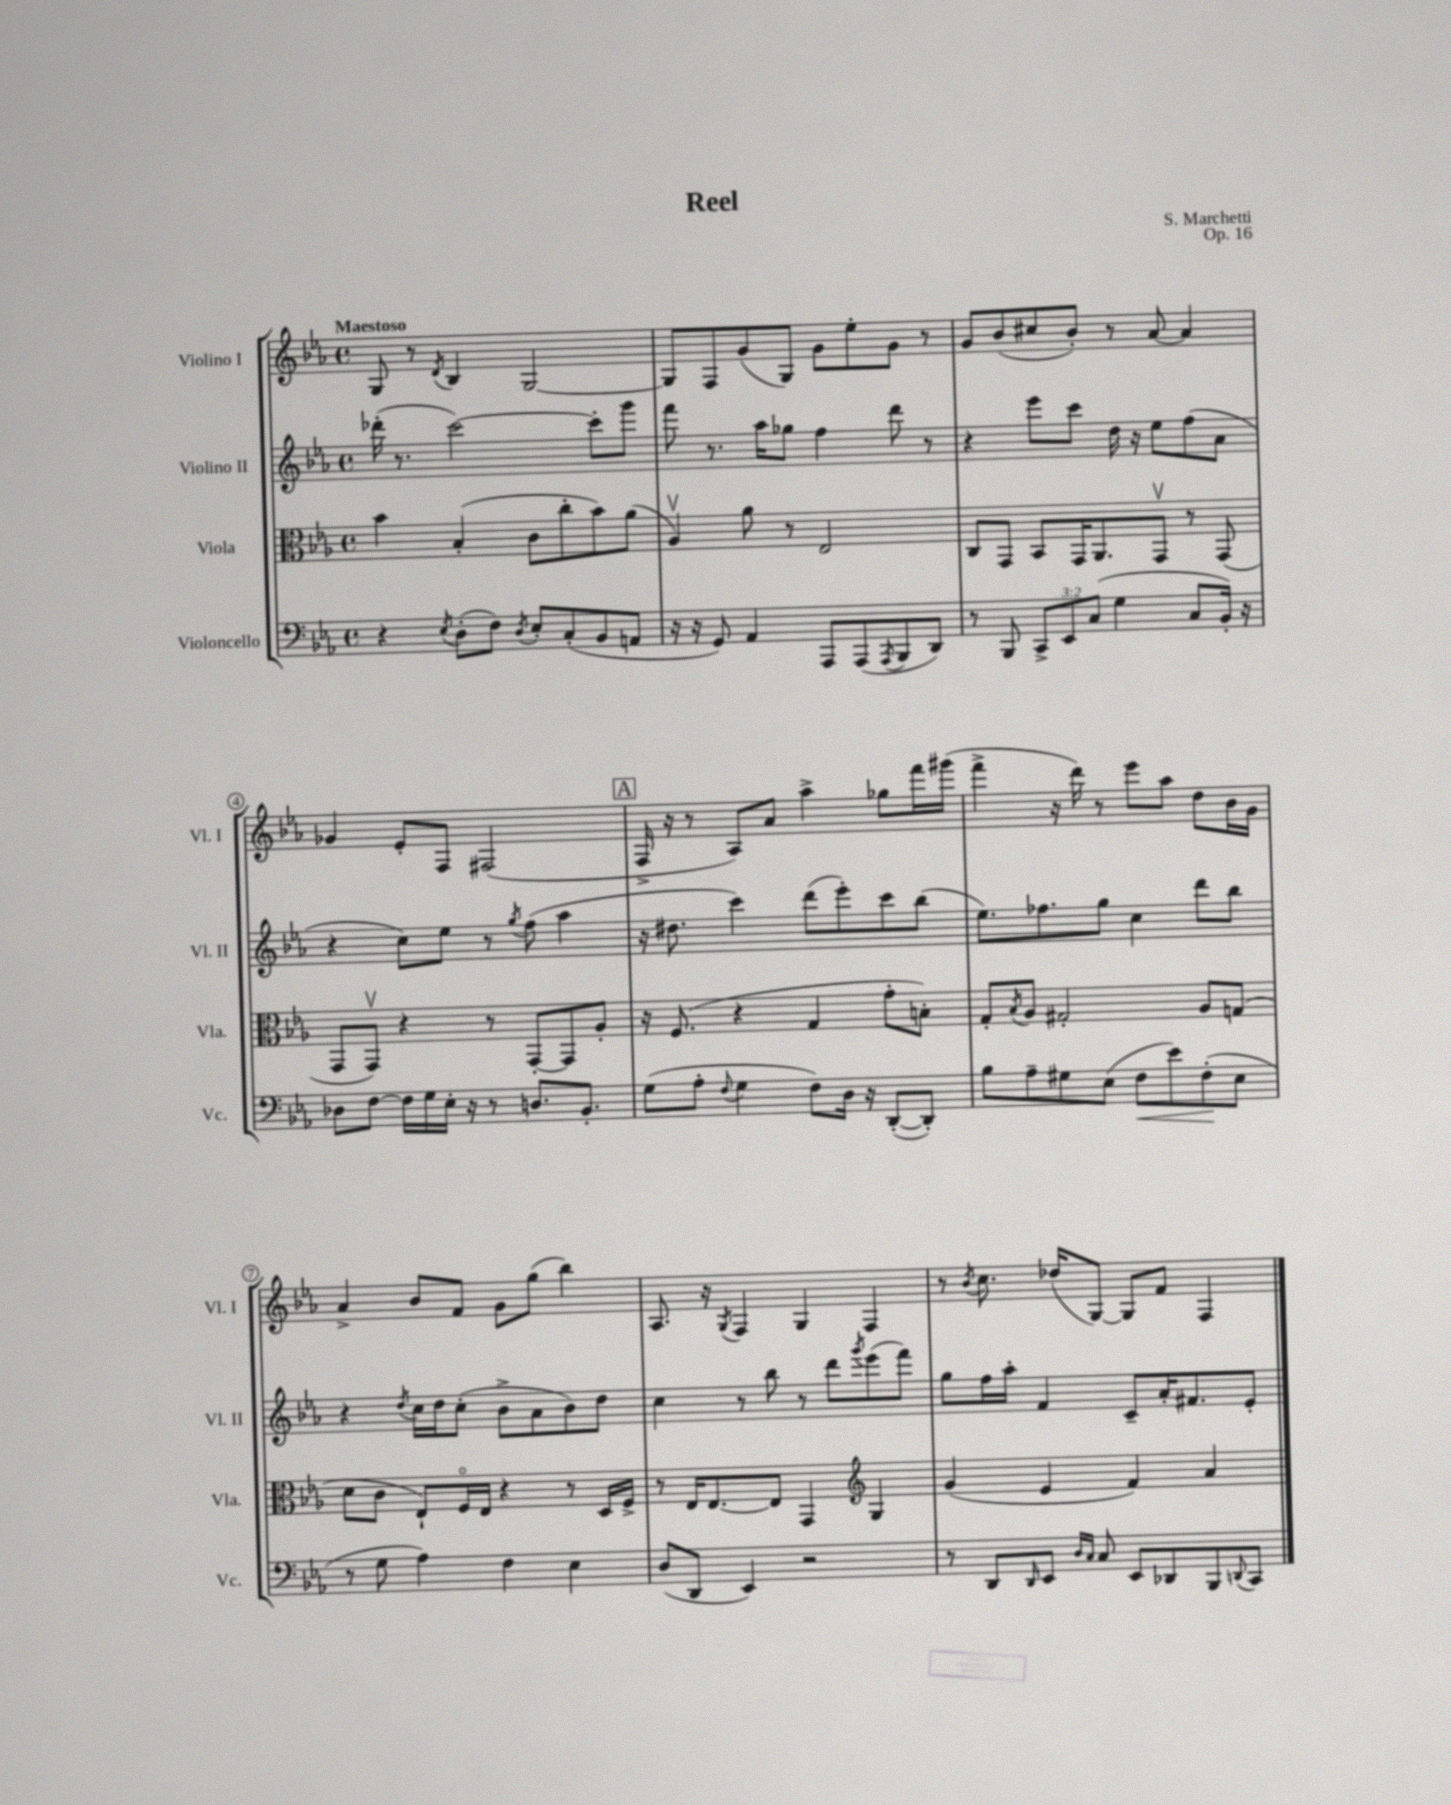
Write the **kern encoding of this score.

**kern	**kern	**kern	**kern
*staff4	*staff3	*staff2	*staff1
*clefF4	*clefC3	*clefG2	*clefG2
*k[b-e-a-]	*k[b-e-a-]	*k[b-e-a-]	*k[b-e-a-]
*M4/4	*M4/4	*M4/4	*M4/4
*met(c)	*met(c)	*met(c)	*met(c)
4r	4b-\	(16ddd-'\	8G/
.	.	8.r	.
.	.	.	8r
8qE-/	.	.	8qd/
(8D'\L	(4B-'/	[2ccc\)	4B-/
8F\J)	.	.	.
8qD/	.	.	.
8E-'/L	8c\L	.	[2G/
(8C'/	8cc'\	.	.
8BB-/	8b-\)	8ccc'\]L	.
8AA/J	(8a-\J	8ggg\J	.
=	=	=	=
16r	4A-v/)	8fff\	8G/]L
16r	.	.	.
8GG/)	.	8.r	8F/
4AA-/	8a-\	.	(8g/
.	.	16aa-\LK	.
.	8r	8gg-\J	8G/J)
8AAA-/L	2E-/	4ff\	8g\L
(8AAA-/	.	.	8ee-'\
8qAAA-/	.	.	.
8BBB-/	.	8ddd\	8g\J
8DD/J)	.	8r	8r
=	=	=	=
8r	8C/L	4r	8g/L
8BBB-/	8GG/J	.	(8b-/
12CC^/L	8BB-/L	8eee-\L	8cc#/
12EE-/	.	.	.
.	16GG/K	8ccc\J	8b-'/J)
(12C/J	.	.	.
.	8.AA-/	.	.
4G\	.	16dd\	8r
.	.	16r	.
.	8GGv/J	8ee-\L	[8a-/
8C/L	8r	(8ff\	4a-/]
16BB-'/Jk)	(8GG/	8a-\J	.
16r	.	.	.
=	=	=	=
8D-\L	8GG/L	4r	4g-/
[8F\J	8GGv/J)	.	.
16F\]LL	4r	8cc\L)	8e-'/L
16G\	.	.	.
16E-'\JJ	.	8ee-\J	8F/J
16r	.	.	.
8r	8r	8r	(2F#/
.	.	8qgg/	.
8.D/L	[8GG'/L	(8ff\	.
.	8GG/]	4aa-\	.
8.BB-'/J	.	.	.
.	8A-'/J	.	.
=	=	=	=
(8G\L	16r	16r	16F^/
.	(8.F/	8.dd#\	16r
8A-'\J	.	.	8r
8qqF/	.	.	.
4G\	4r	4ccc\)	8A-/L)
.	.	.	8a-/J
8F\L)	4G/	(8ddd\L	4aa-^\
16D\Jk	.	8eee-'\)	.
16r	.	.	.
([8DD'/L	8g'\L	8ccc\	8gg-\L
8DD'/]J)	8B'\J)	(8bb-\J	16fff\L
.	.	.	(16ggg#\JJ
=	=	=	=
8B-\L	8G'/L	8.ee-\L)	4fff^\
.	8qB-/	.	.
8A-~\	8A-/J	.	.
.	.	8.ff-\	.
8G#\	2G#'/	.	16r
.	.	.	16ddd\)
(8E-\J	.	8gg\J	8r
8F\L	.	4cc\	8eee-\L
8e-\)	.	.	8aa-\J
(8F'\	8A-/L	8ddd\L	8dd\L
8E-\J	(8G/J	8bb-\J	16b-\L
.	.	.	16g\JJ
=	=	=	=
8r	8d\L	4r	4a-^/
8G\	8c\J	.	.
.	.	8qdd/	.
4A-\)	8E-`/L)	16cc\LL	8b-/L
.	.	16dd\J	.
.	16Fo/L	(8cc'\J	8f/J
.	16E-/JJ	.	.
4F\	4r	8b-^\L	8g\L
.	.	8a-\	(8gg\J
4E-\	8r	8b-\)	4bb-\)
.	16D/LL	8dd\J	.
.	16F^/JJ	.	.
=	=	=	=
(8D/L	8r	4cc\	8.A-/
8DD/J	16E-/LK	.	.
.	[8.E-/	.	16r
.	.	.	8qG/
4EE-/)	.	8r	4F/
.	8E-/]J	8bb-\	.
2r	4GG/	8r	4G/
.	.	8ddd\L	.
*	*clefG2	*	*
.	.	8qggg/	.
.	4G/	(8eee-\	4F/
.	.	8fff\J)	.
=	=	=	=
8r	(4g/	8gg\L	8r
.	.	.	8qb-/
8DD/L	.	16ff\L	8.cc\
.	.	16aa-'\JJ	.
16qqDD/	.	.	.
8EE-/J	4e-/	4f/	.
.	.	.	(16dd-/LK
16qqD/LL	.	.	.
16qqC/JJ	.	.	.
8C/	.	.	[8G/J)
8EE-/L	4f/)	8c~/L	8G/]L
8DD-/	.	16a-'/K	8f/J
.	.	8.f#/	.
8BBB-/	4a-/	.	4F/
8qqDD/	.	.	.
8CC/J	.	8e-'/J	.
==	==	==	==
*-	*-	*-	*-
